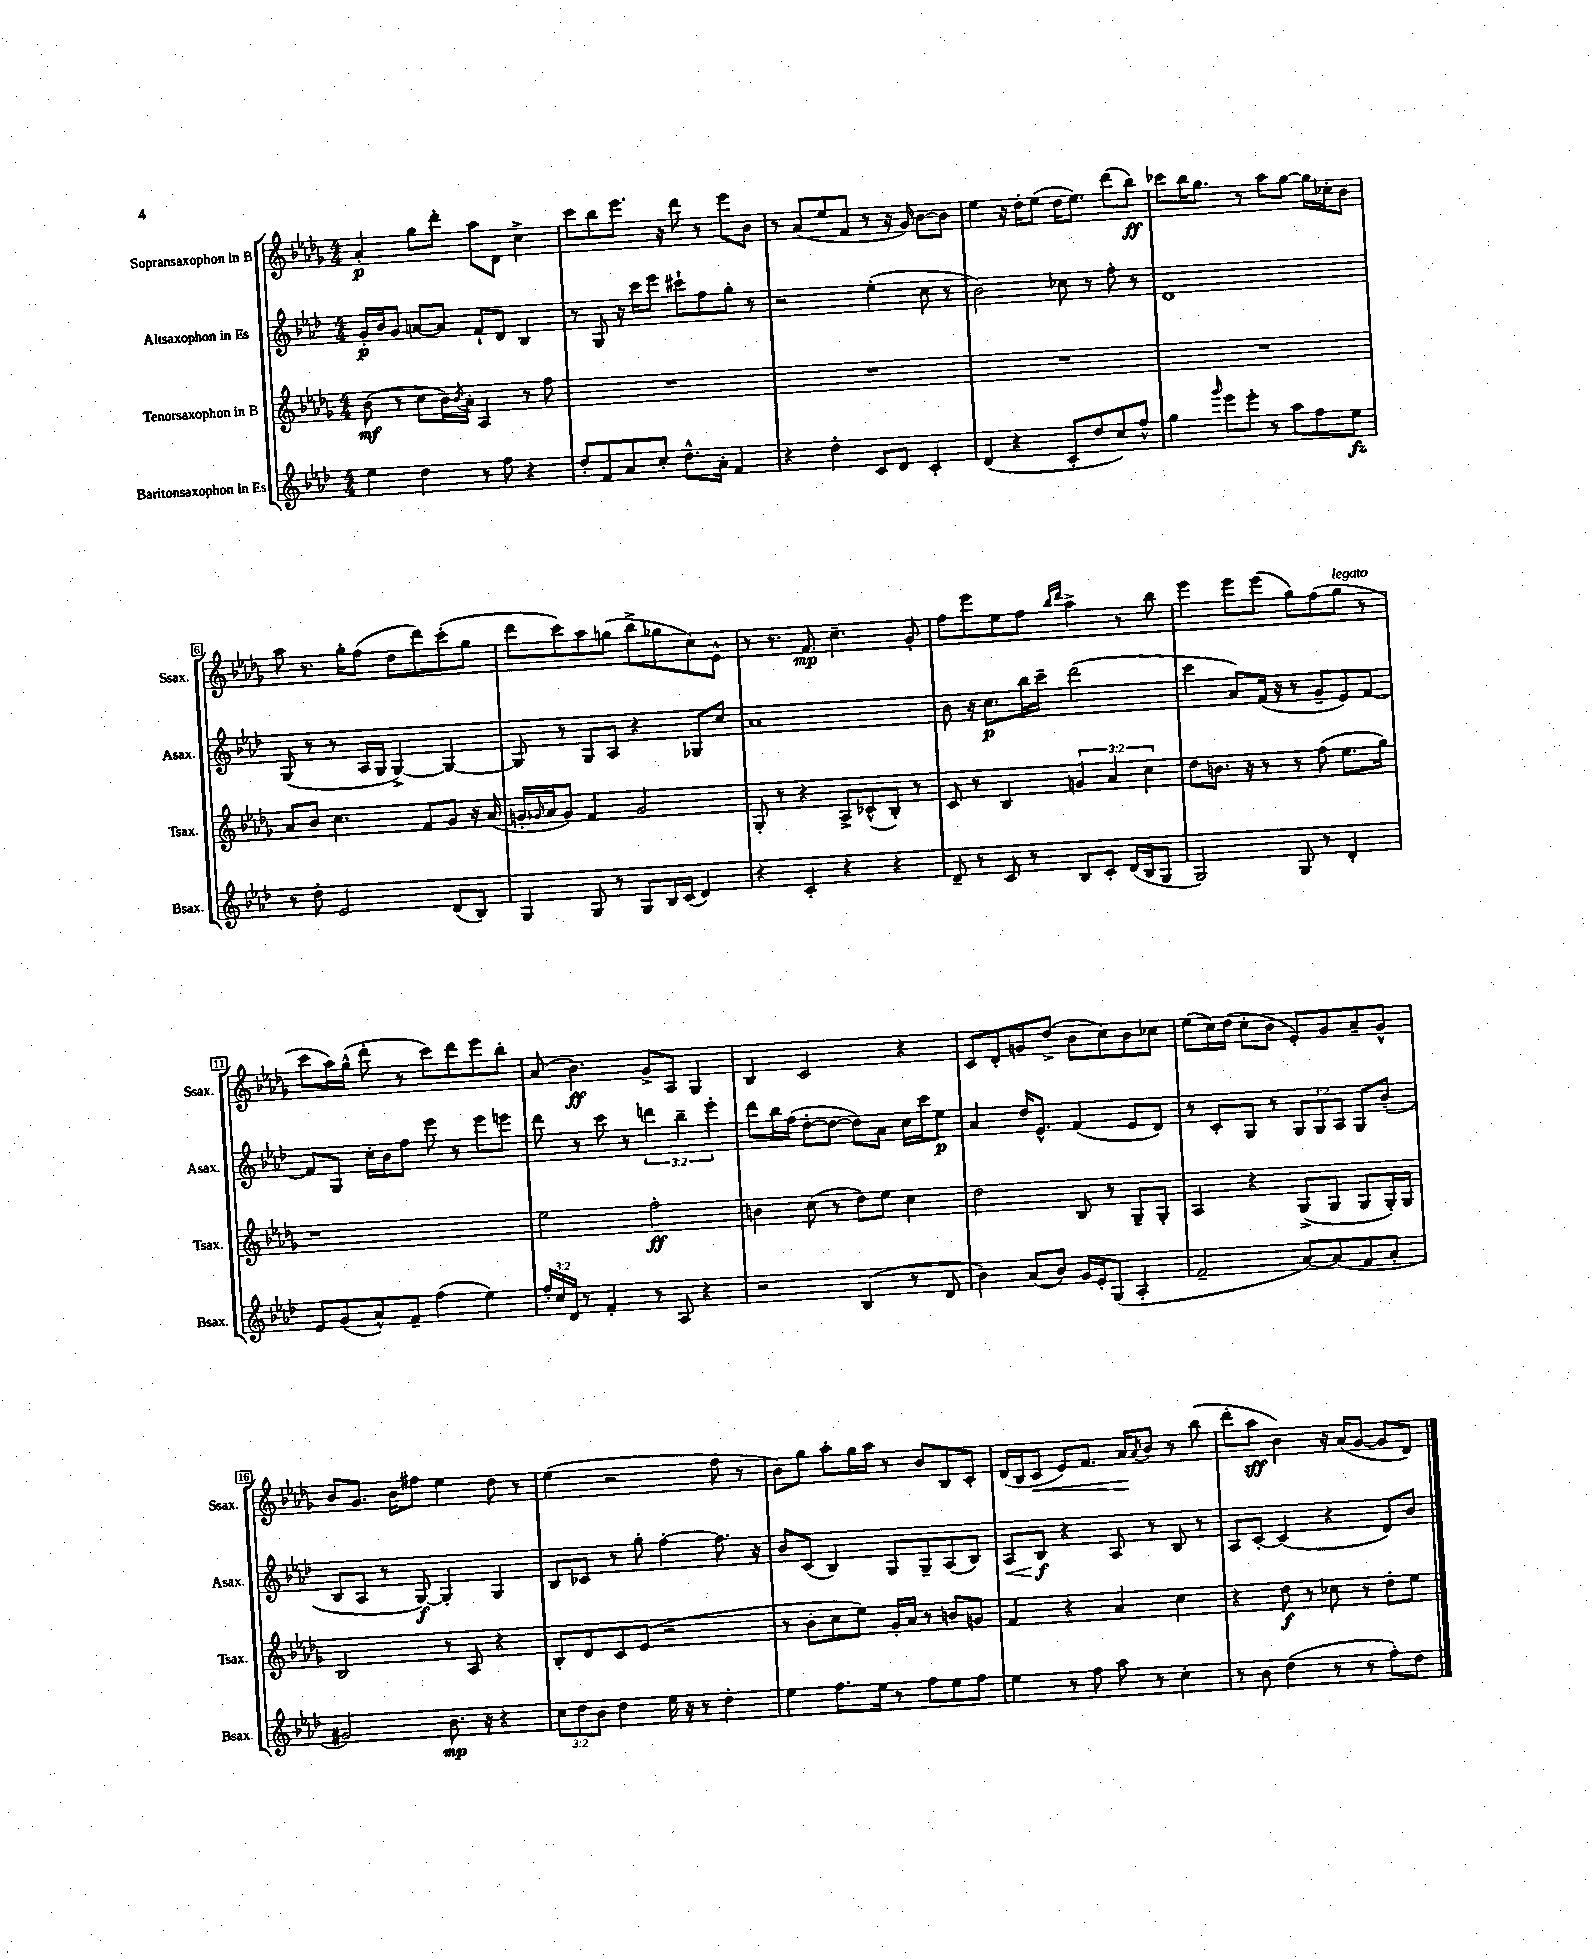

**kern	**kern	**kern	**kern
*staff4	*staff3	*staff2	*staff1
*clefG2	*clefG2	*clefG2	*clefG2
*k[b-e-a-d-]	*k[b-e-a-d-g-]	*k[b-e-a-d-]	*k[b-e-a-d-g-]
*M4/4	*M4/4	*M4/4	*M4/4
4ee-	(8b-	16g'	4a-'
.	.	16b-	.
.	8r	8g	.
4dd-	8cc	[8a	8gg-
.	16b-)	8a]	8ddd-'
.	8qb-	.	.
.	16a-'	.	.
8r	4A-	8f`	8aa-
8ff	.	8d-	8d-
4r	8r	4B-	4cc^
.	8ff	.	.
=	=	=	=
8dd-'	1r	8r	8ccc
8f	.	8G	8bb-
8a-	.	16r	8.eee-
.	.	16ccc	.
8cc'	.	8eee-	.
.	.	.	16r
8.dd-^^	.	8ccc#`	8ddd-
.	.	8ff	8r
16a-'	.	.	.
4f	.	8gg'	8eee-
.	.	8r	8b-
=	=	=	=
4r	1r	2r	8r
.	.	.	(8a-
4dd-'	.	.	8ee-
.	.	.	8f
8c	.	(4ee-'	8r
8d-	.	.	16r
.	.	.	16g-)
4c'	.	8cc	[8b-
.	.	8r	8b-]
=	=	=	=
(4d-	1r	2b-)	4ee-
4r	.	.	16r
.	.	.	16dd-'
.	.	.	(8ee-
8c'	.	8cc-	16dd-
.	.	.	8.ee-)
8dd-	.	8r	.
8cc)	.	8ff'	(8ddd-
8ff^^	.	8r	8bb-)
=	=	=	=
4gg	1r	1d-	8ccc-
.	.	.	16bb-
.	.	.	8.gg-
16qqggg	.	.	.
8eee-	.	.	.
8eee-'	.	.	8r
8r	.	.	8aa-
8aa-	.	.	[8gg-
8ff	.	.	16gg-]
.	.	.	16cc-'
8ee-	.	.	8b-
=	=	=	=
8r	8a-	(8G	8aa-
8dd-'	8b-	8r	8.r
2e-	4.cc	8r	.
.	.	.	16gg-'
.	.	16A-	(8ff
.	.	16G	.
.	.	[4G^)	8dd-
.	8f	.	8ddd-)
(8d-	8g-	4G_	(8ccc'
8B-)	16r	.	8gg-
.	(16a-	.	.
=	=	=	=
4G	16g'	8G]	8ddd-
.	16qqg-	.	.
.	16a-	.	.
.	8g-)	8r	8ccc)
8G	4f	8G	8aa-
8r	.	8A-	(8gg
8G	2g-	4r	8bb-^
16B-	.	.	8gg-
(16c	.	.	.
4d-)	.	8G-	8cc)
.	.	8cc	8e-^^
=	=	=	=
4r	8G-'	1a-	8r
.	8r	.	8.r
4c'	4r	.	.
.	.	.	8.f
4r	8A-^	.	4.cc~
.	(8c-^^	.	.
4r	8B-')	.	.
.	8r	.	8g-'
=	=	=	=
8d-~	8c	8b-	8ff
8r	8r	16r	8eee-
.	.	8.cc	.
8c	4B-	.	8ee-
8r	.	16bb-	8ff
.	.	16ccc~	.
.	.	.	16qqbb-
.	.	.	16qqddd-
8B-	6g	(2ddd-	4aa-^
8c'	.	.	.
.	6a-	.	.
(16d-	.	.	8r
16B-	.	.	.
.	6cc	.	.
8G	.	.	8bb-
=	=	=	=
2G)	8dd-	4ccc	4eee-
.	8.b	.	.
.	.	8a-)	8eee-
.	16r	.	.
.	8r	(16f	(8eee-
.	.	16r	.
8G	8r	8r	8gg-)
8r	(8ff	8g~	(8ff
4d-'	8.ee-	8e-)	8gg-
.	.	[8f	8r
.	16gg-)	.	.
=	=	=	=
8e-	1r	8f]	8ccc
(8g	.	8G	16aa-)
.	.	.	(16gg-^^
8a-^^)	.	16cc'	8ddd-'
.	.	16b-	.
8f~	.	8ff	8r
(4ff	.	8eee-	8ccc)
.	.	8r	8ddd-
4ee-)	.	8eee-	8eee-
.	.	8eee	8bb-'
=	=	=	=
24ff'	2ee-	8ddd-	(8a-
24cc	.	.	.
24d-	.	.	.
8r	.	8r	4.b-)
4f'	.	8ccc	.
.	.	8r	.
8r	2ff'	6ddd	8g-^
8A-	.	.	8A-
.	.	6bb-~	.
4r	.	.	4G-
.	.	6eee-'	.
=	=	=	=
2r	4b	8ddd-	4B-
.	.	16bb-	.
.	.	(16ff	.
.	(8cc	[8dd-'	2c
.	8r	8dd-_	.
(4B-	8dd-)	8dd-])	.
.	8ee-	8a-	.
8r	4cc	16cc	4r
.	.	16ccc	.
8d-	.	8ee-	.
=	=	=	=
4b-)	2dd-	4a-	8c
.	.	.	8d-'
(8a-	.	16dd-	8g
.	.	8.e-^^	.
8b-)	.	.	(8dd-^
16g	8B-	(4f	8b-
16e-'	.	.	.
(8G	8r	.	8cc)
4A-'	8G-~	8e-	8b-
.	8G-'	8d-)	8cc-
=	=	=	=
2f~	4A-	8r	(8ee-
.	.	8c'	16cc)
.	.	.	(16dd-
.	4r	8G	8cc'
.	.	8r	8b-
[8a-)	(8G-^	12G	8e-')
.	.	12G	.
(8a-]	8G-	.	8g-
.	.	12A-	.
8f	8G-	8G	8a-~
8a-'	16G-')	(8b-'	8g-^^
.	16G-	.	.
=	=	=	=
2g#)	2B-	8B-	8b-
.	.	8A-	8.g-
.	.	8r	.
.	.	.	16b-
.	.	[8G)	8ff#
8.b-	8r	4G']	4ee-
.	8A-	.	.
16r	.	.	.
4r	4r	4G	8dd-
.	.	.	8r
=	=	=	=
12cc	8B-'	8B-	(4ee-
12dd-	.	.	.
.	8d-	8c-	.
12b-	.	.	.
4dd-	8c	8r	2r
.	(8e-	8gg'	.
16ee-	2r	[4ff'	.
16r	.	.	.
8r	.	.	.
4dd-'	.	8.ff]	8ff
.	.	.	8r
.	.	16r	.
=	=	=	=
4ee-	8r	8b-	8b-)
.	8b-'	(8c	8gg-
8.ff	8cc	4B-)	8aa-'
.	8ee-)	.	16gg-
16ee-	.	.	16aa-
8r	16g-'	8G	8r
.	16a-	.	.
8ff	8r	8G~	8b-
8ee-	8b	(8A-	8B-
8ff	8g	8B-)	8c'
=	=	=	=
4ee-	4f	8A-	(16d-
.	.	.	16B-
.	.	8B-	8c
8r	4r	4r	8e-)
8ff	.	.	8.f
8aa-	4a-	8A-	.
.	.	.	16a-
.	.	.	8qa-
8r	.	8r	8b-
4cc'	4cc	8B-	8r
.	.	8r	(8bb-
=	=	=	=
8r	4r	8A-	8ddd-'
8b-	.	[8c'	8aa-
(4dd-	8dd-	(4c]	4b-)
.	8r	.	.
8r	8cc-	4r	16r
.	.	.	(16a-
8r	8r	.	[8g-
8ff')	8dd-'	8d-)	8g-]
8dd-	8ee-	8b-	8d-)
==	==	==	==
*-	*-	*-	*-
